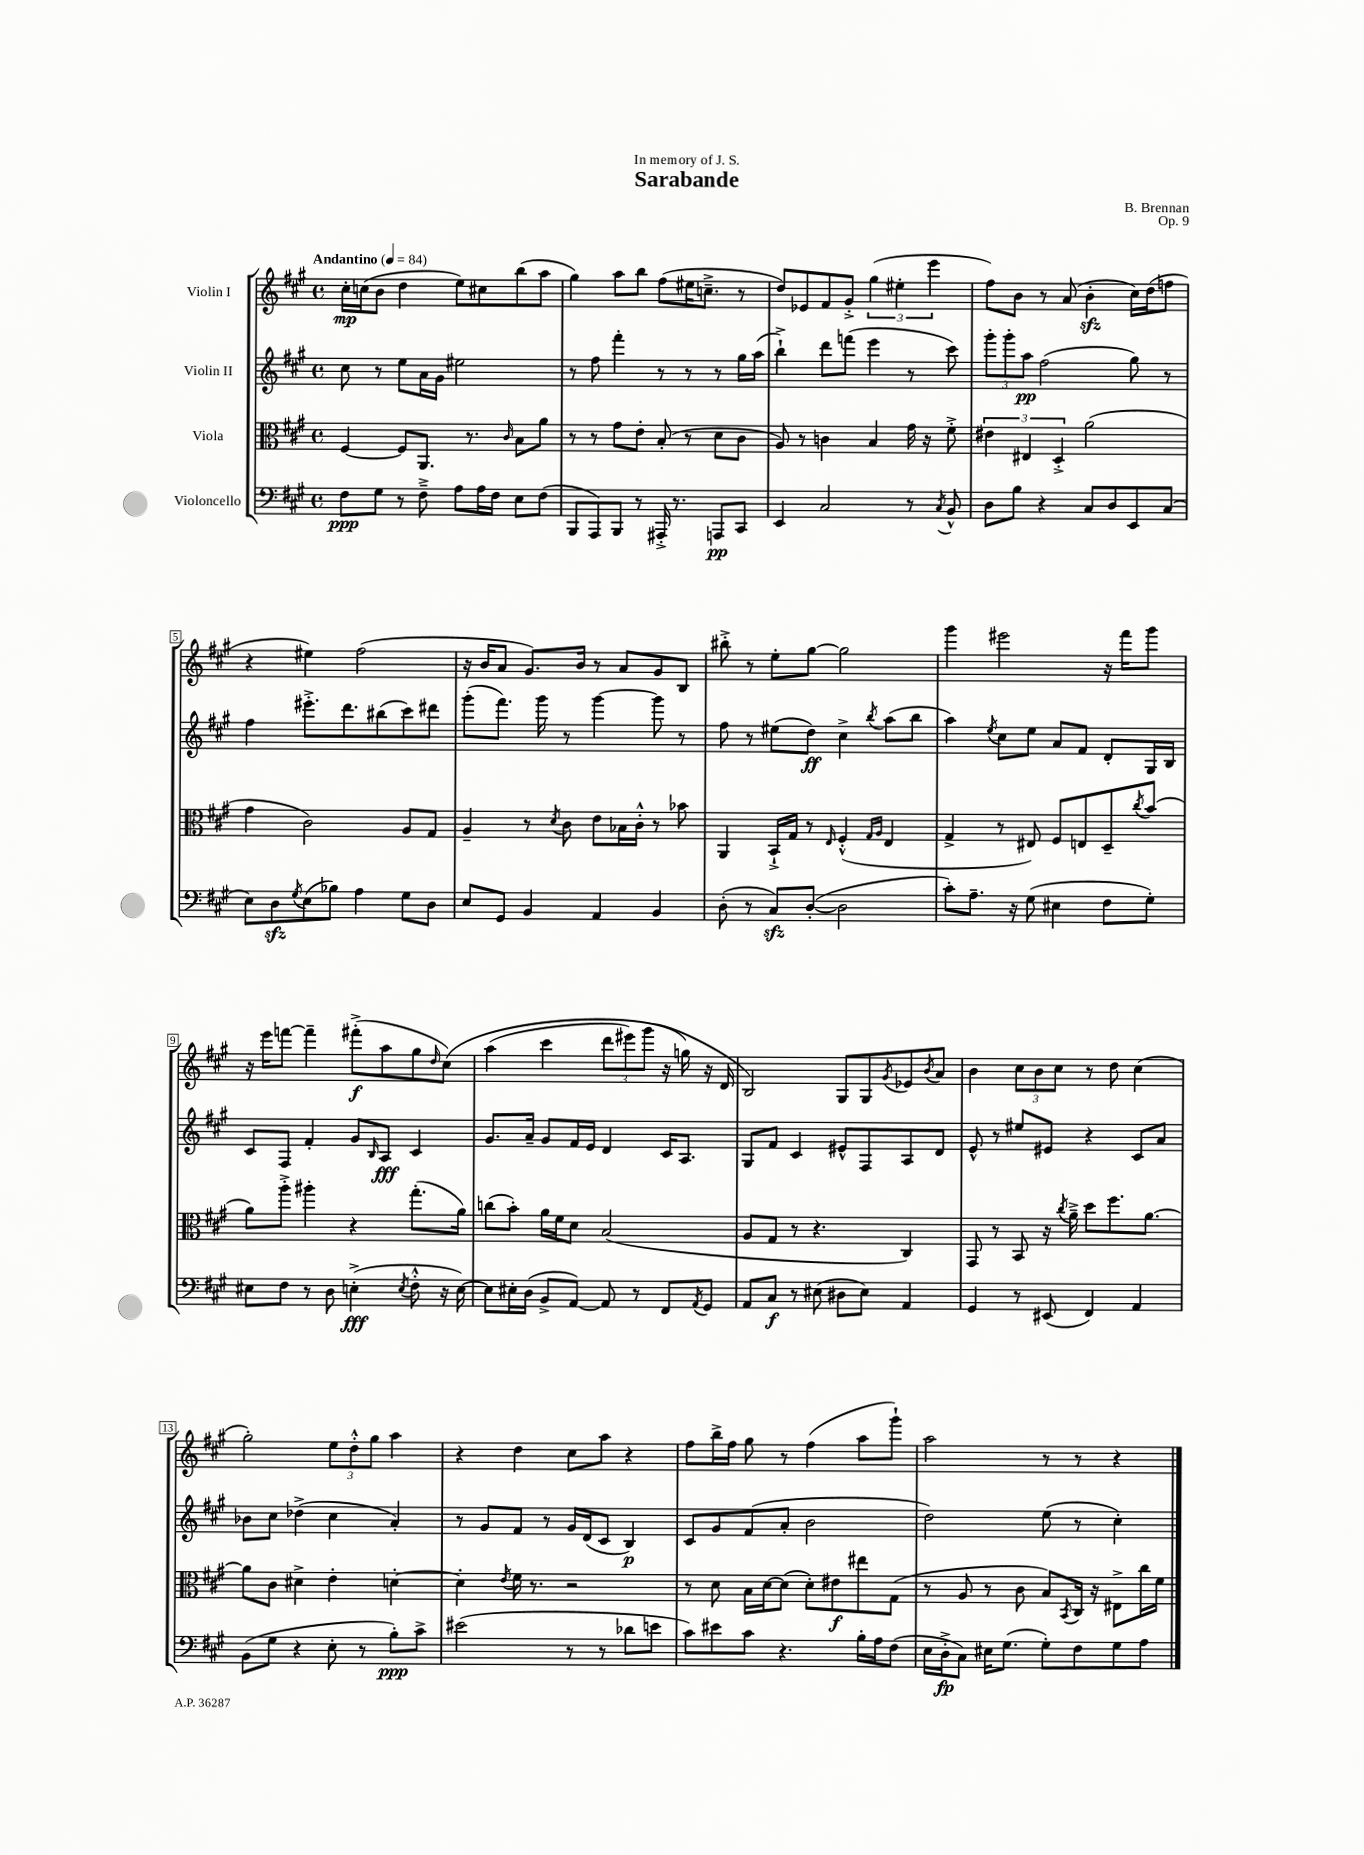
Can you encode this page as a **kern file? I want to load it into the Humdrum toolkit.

**kern	**kern	**kern	**kern
*staff4	*staff3	*staff2	*staff1
*clefF4	*clefC3	*clefG2	*clefG2
*k[f#c#g#]	*k[f#c#g#]	*k[f#c#g#]	*k[f#c#g#]
*M4/4	*M4/4	*M4/4	*M4/4
*met(c)	*met(c)	*met(c)	*met(c)
*MM84	*MM84	*MM84	*MM84
8F#	[4F#	8cc#	16cc#'
.	.	.	(16cc
8G#	.	8r	8b
8r	8F#]	8ee	4dd
8F#~^	8.AA	16a	.
.	.	16g#	.
8A	.	2ee#	8ee)
.	8.r	.	.
16A	.	.	8cc#
16F#	.	.	.
.	16qqc#	.	.
8E	8B	.	(8bb
(8F#	8a	.	8aa
=	=	=	=
8BBB	8r	8r	4gg#)
8AAA)	8r	8ff#	.
8BBB	8g#	4fff#'	8aa
8r	8e'	.	8bb
16AAA#'^	(8B'	8r	(8ff#
8.r	.	.	.
.	8r	8r	16ee#
.	.	.	8.cc~^
8AAA	8d	8r	.
8CC#	8c#	16gg#	8r
.	.	(16aa	.
=	=	=	=
4EE	8A)	4bb`^)	8dd)
.	8r	.	8e-
2C#	4c	8ddd	8f#
.	.	(8fff	8g#'^
.	4B	4eee	(6gg#
.	.	.	6ee#'
8r	16g#	8r	.
.	16r	.	.
.	.	.	6eee
8qC#	.	.	.
8BB^^	8f#'^	8ccc#)	.
=	=	=	=
8D	6e#	12ggg#'	8ff#)
.	.	12ggg#'	.
8B	.	.	8b
.	6E#	12aa	.
4r	.	(2ff#	8r
.	6D'^	.	.
.	.	.	(8a
8C#	(2a	.	4b'
8D	.	.	.
8EE	.	8gg#)	16cc#)
.	.	.	(16dd
(8C#	.	8r	8ff
=	=	=	=
8E)	4g#	4ff#	4r
8D	.	.	.
8qG#	.	.	.
(8E	2c#)	8.eee#'^	4ee#)
8B-)	.	.	.
.	.	8.ddd	.
4A	.	.	(2ff#
.	.	(8bb#	.
8G#	8A	8ccc#)	.
8D	8G#	8ddd#	.
=	=	=	=
8E	4A~	(8ggg#'	16r
.	.	.	16b
8GG#	.	8.fff#)	8a
4BB	8r	.	8.g#)
.	.	16ggg#	.
.	8qd	.	.
.	8c#	8r	.
.	.	.	16b
4AA	8e	[4ggg#	8r
.	16B-	.	8a
.	16c#'^^	.	.
4BB	8r	8ggg#]	8g#
.	8b-	8r	8B
=	=	=	=
(8D'	4AA	8ff#	8bb#'^
8r	.	8r	8r
8C#)	16BB`^	(8ee#	8ee'
.	16G#	.	.
([8D'	8r	8dd)	[8gg#
.	16qqE	.	.
2D]	(4F#'^^	4cc#^	2gg#]
.	16qqG#	.	.
.	16qqA	8qbb	.
.	4E	(8aa	.
.	.	8bb	.
=	=	=	=
8c#')	4G#^	4aa)	4ggg#
8.A~	.	.	.
.	.	8qee	.
.	8r	8cc#	2eee#
16r	.	.	.
(8G#	8E#)	8ee	.
4E#	8F#	8a	.
.	8E	8f#	.
8F#	8D~	8d'	16r
.	.	.	16fff#
.	8qcc#	.	.
8G#')	(8b	16G#	8ggg#
.	.	16B	.
=	=	=	=
8E#	8a)	8c#	16r
.	.	.	16eee
8F#	8aa'^	8F#	[8fff
8r	4aa#'	4f#'	4fff~]
8D	.	.	.
(4E'^	4r	8g#	(8fff#'^
.	.	16qqB	.
.	.	8A	8aa
8qE	.	.	.
8F#'^^	(8.gg#'	4c#	8gg#
.	.	.	16qqdd
16r	.	.	&(8cc#)
[16E)	16a)	.	.
=	=	=	=
8E]	(8cc	8.g#	(4aa
16E#'	8b')	.	.
(16D	.	16a~	.
8BB^	16a	8g#	4ccc#
.	16f#	.	.
[8AA)	8d	16f#	.
.	.	16e	.
8AA]	(2B	4d	12ddd
.	.	.	12eee#)
8r	.	.	.
.	.	.	(12ggg#
8FF#	.	16c#	16r
.	.	8.A	16gg&)
8qAA	.	.	.
8GG#	.	.	16r
.	.	.	16d
=	=	=	=
8AA	8A	8G#	2B)
8C#	8G#	8f#	.
8r	8r	4c#	.
(8E#	4.r	.	.
8D#	.	8e#^^	8G#
8E#)	.	8F#	8G#
.	.	.	8qg#
4AA	4C#)	8A	8e-
.	.	.	8qb
.	.	8d	8a
=	=	=	=
4GG#	8GG#	8e^^	4b
.	8r	8r	.
8r	8BB	8ee#	12cc#
.	.	.	12b
(8EE#	16r	8e#	.
.	.	.	12cc#
.	8qcc#	.	.
.	16a~^	.	.
4FF#)	8dd	4r	8r
.	8.ff#	.	8dd
4AA	.	8c#	(4cc#
.	[8.a	.	.
.	.	8a	.
=	=	=	=
(8BB	8a]	8b-	2gg#')
8G#	8c#	8cc#	.
4r	4d#^	(4dd-^	.
8E'	4e'	4cc#	12ee
.	.	.	12dd'^^
8r	.	.	.
.	.	.	12gg#
8B')	[4d'	4a')	4aa
8c#^	.	.	.
=	=	=	=
(2e#	4d']	8r	4r
.	.	8g#	.
.	8qe	.	.
.	16f#	8f#	4dd
.	8.r	.	.
.	.	8r	.
8r	2r	16g#	8cc#
.	.	(16d	.
8r	.	8c#	8aa
8d-	.	4B)	4r
8e	.	.	.
=	=	=	=
8c#)	8r	8c#	8ff#
8e#	8d	8g#	16bb^
.	.	.	16ff#
8c#	16B	(8f#	8gg#
.	[16d	.	.
4.r	(8d]	8a'	8r
.	8d')	2b	(4ff#
.	8e#	.	.
16B'	8ee#	.	8aa
16A	.	.	.
(8F#	(8G#	.	8ggg#`)
=	=	=	=
16E	8r	2dd)	2aa
16D'^	.	.	.
8C#)	8A	.	.
16E#	8r	.	.
(8.G#	.	.	.
.	8c#	.	.
8G#')	8B)	(8ee	8r
.	8qBB	.	.
8F#	16C#	8r	8r
.	16r	.	.
8G#	8E#^	4cc#')	4r
8A	16cc#	.	.
.	16f#	.	.
==	==	==	==
*-	*-	*-	*-
